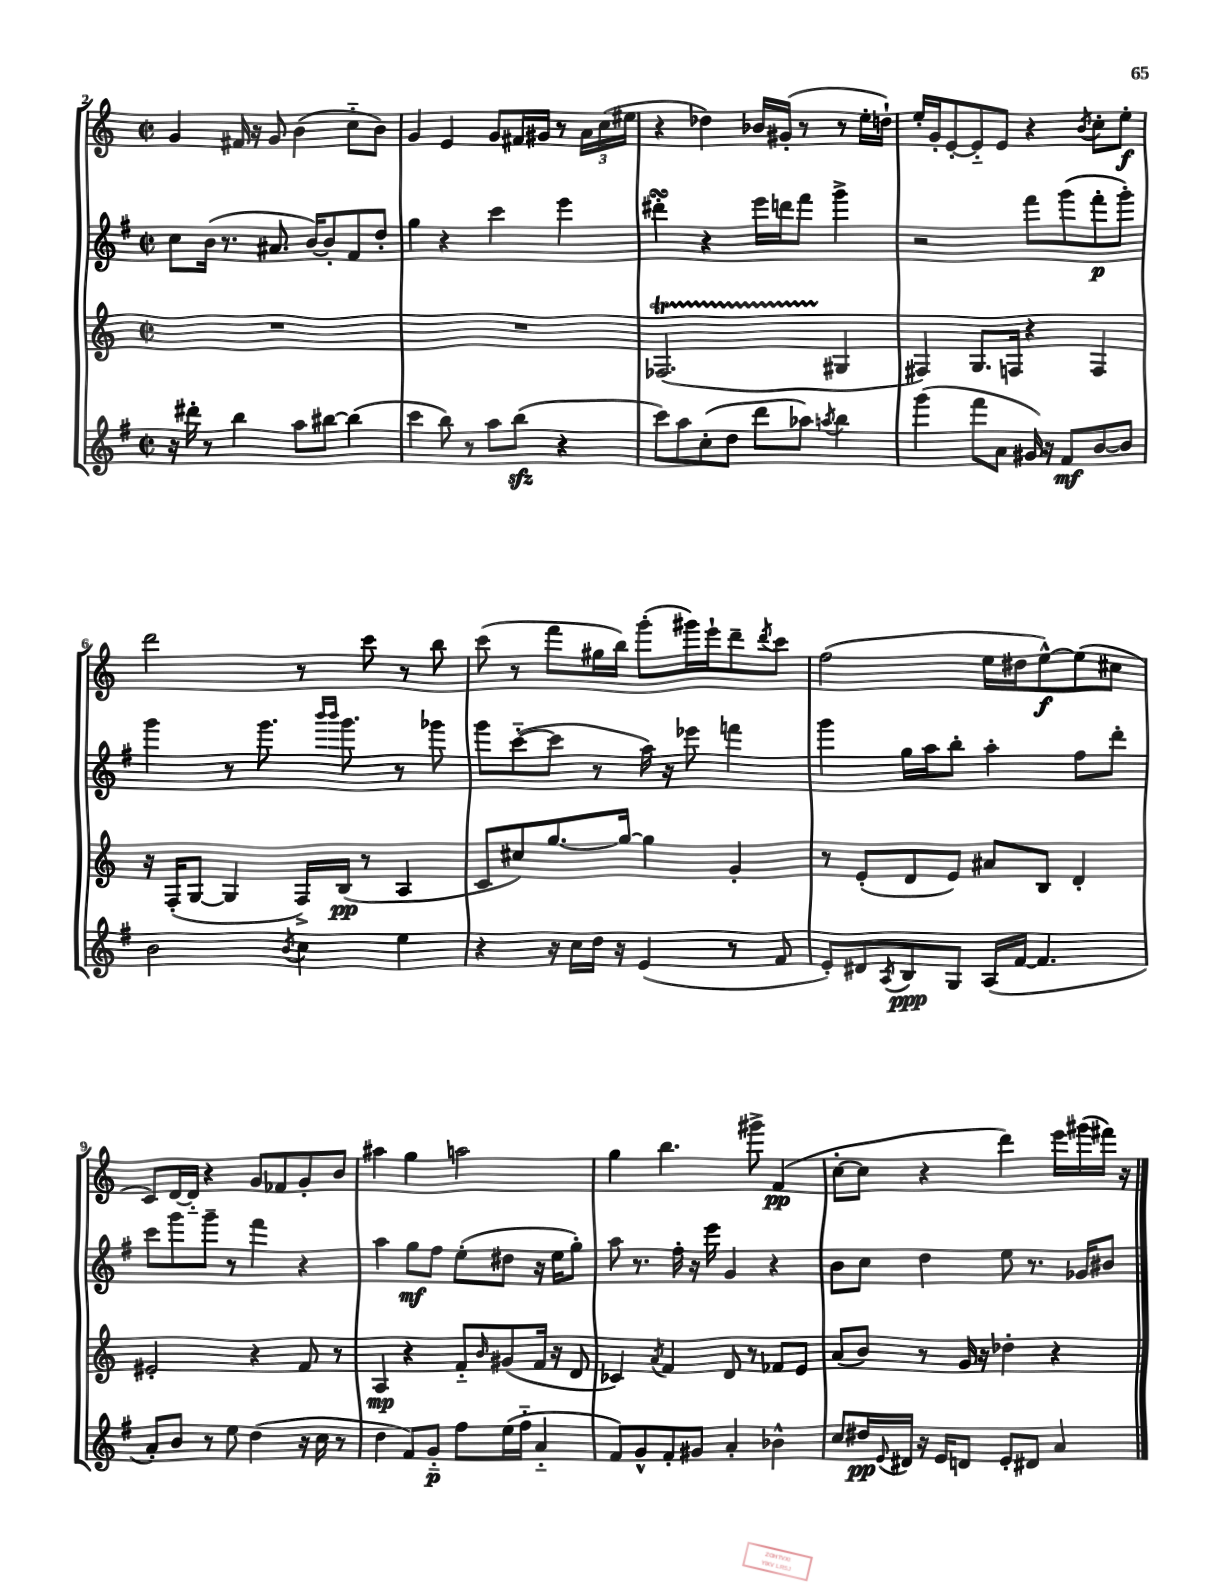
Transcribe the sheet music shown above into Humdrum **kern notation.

**kern	**dynam	**kern	**dynam	**kern	**dynam	**kern	**dynam
*part4	*part4	*part3	*part3	*part2	*part2	*part1	*part1
*staff4	*staff4	*staff3	*staff3	*staff2	*staff2	*staff1	*staff1
*clefG2	*	*clefG2	*	*clefG2	*	*clefG2	*
*k[f#]	*	*k[]	*	*k[f#]	*	*k[]	*
*M2/2	*	*M2/2	*	*M2/2	*	*M2/2	*
*met(c|)	*	*met(c|)	*	*met(c|)	*	*met(c|)	*
=2	=2	=2	=2	=2	=2	=2	=2
16r	.	1r	.	8cc\L	.	4g/	.
16ddd#X'\	.	.	.	.	.	.	.
8r	.	.	.	(16b\Jk	.	.	.
.	.	.	.	8.r	.	.	.
4bb\	.	.	.	.	.	16f#X/	.
.	.	.	.	.	.	16r	.
.	.	.	.	8.a#X/	.	8g/	.
8aa\L	.	.	.	.	.	(4b\	.
.	.	.	.	[16b/KL)	.	.	.
[8bb#X\J	.	.	.	8b'/]	.	.	.
(4bb#\]	.	.	.	8f#/	.	8cc\L	.
.	.	.	.	8dd'/J	.	8b\J)	.
=3	=3	=3	=3	=3	=3	=3	=3
4ccc\	.	1r	.	4gg\	.	4g/	.
8bb\)	.	.	.	4r	.	4e/	.
8r	.	.	.	.	.	.	.
8aa\L	.	.	.	4ccc\	.	8g/L	.
(8bbzz\J	.	.	.	.	.	16f#X/L	.
.	.	.	.	.	.	16g#X/JJ	.
4r	.	.	.	4eee\	.	8r	.
.	.	.	.	.	.	24a\LL	.
.	.	.	.	.	.	(24cc\	.
.	.	.	.	.	.	24ee#X\JJ	.
=4	=4	=4	=4	=4	=4	=4	=4
8ccc\L)	.	(2.F-XT/	.	4ddd#XsSsS'\	.	4r	.
8aa\	.	.	.	.	.	.	.
(8cc'\	.	.	.	4r	.	4dd-X\)	.
8dd\J	.	.	.	.	.	.	.
8ddd\L	.	.	.	16eee\LL	.	16b-X/LL	.
.	.	.	.	16dddn\J	.	(16g#X'/JJ	.
8aa-X\J)	.	.	.	8fff#\J	.	8r	.
8qaan/	.	.	.	.	.	.	.
4bb\	.	4G#X/	.	4ggg^\	.	8r	.
.	.	.	.	.	.	16ee'\LL	.
.	.	.	.	.	.	16ddn`\JJ)	.
=5	=5	=5	=5	=5	=5	=5	=5
(4ggg\	.	4F#X/)	.	2r	.	16ee'/LL	.
.	.	.	.	.	.	16g'/J	.
.	.	.	.	.	.	[8e'/	.
8fff#\L	.	8.G/L	.	.	.	8e/]	.
8a\J	.	.	.	.	.	8e/J	.
.	.	16Fn/Jk	.	.	.	.	.
16g#X/)	.	4r	.	8fff#\L	.	4r	.
16r	.	.	.	.	.	.	.
8f#/L	mf	.	.	(8ggg\	.	.	.
.	.	.	.	.	.	8qb/	.
[8b/	.	4F/	.	8fff#'\	p	8cc'\L	.
8b/J]	.	.	.	8ggg'\J)	.	8ee'\J	f
!!LO:LB:g=z
=6	=6	=6	=6	=6	=6	=6	=6
2b\	.	16r	.	4ggg\	.	2ddd\	.
.	.	(16F'/KL	.	.	.	.	.
.	.	[8G/J	.	.	.	.	.
.	.	4G/]	.	8r	.	.	.
.	.	.	.	8.ggg\	.	.	.
8qb/	.	.	.	.	.	.	.
4cc\	.	16F^/LL)	.	.	.	8r	.
.	.	.	.	16qqbbb/LL	.	.	.
.	.	.	.	16qqbbb/JJ	.	.	.
.	.	(16B/JJ	pp	8.ggg\	.	.	.
.	.	8r	.	.	.	8ccc\	.
4ee\	.	4A/	.	8r	.	8r	.
.	.	.	.	8ggg-X\	.	8bb\	.
=7	=7	=7	=7	=7	=7	=7	=7
4r	.	8c/L	.	8ggg\L	.	(8ccc\	.
.	.	8cc#X/)	.	([8ccc\	.	8r	.
16r	.	[8.gg/	.	8ccc\J]	.	8fff\L	.
16cc\LL	.	.	.	.	.	.	.
16dd\JJ	.	.	.	8r	.	16gg#X\L	.
16r	.	16gg/Jk_	.	.	.	16bb\JJ)	.
(4e/	.	4gg\]	.	16aa\)	.	(8ggg'\L	.
.	.	.	.	16r	.	.	.
.	.	.	.	8eee-X\	.	16ggg#X\L)	.
.	.	.	.	.	.	16eee`\J	.
8r	.	4g'/	.	4fffn\	.	8ddd~\	.
.	.	.	.	.	.	8qddd/	.
8f#/	.	.	.	.	.	8ccc\J	.
=8	=8	=8	=8	=8	=8	=8	=8
8e'/L)	.	8r	.	4ggg\	.	(2ff\	.
8d#X/	.	(8e'/L	.	.	.	.	.
8qA/	.	.	.	.	.	.	.
8B/	ppp	8d/	.	16gg\LL	.	.	.
.	.	.	.	16aa\J	.	.	.
8G/J	.	8e/J)	.	8bb'\J	.	.	.
(16A/LL	.	8a#X/L	.	4aa'\	.	16ee\LL	.
[16f#/JJ	.	.	.	.	.	16dd#X\J	.
4.f#/]	.	8B/J	.	.	.	[8ee^^\)	f
.	.	4d'/	.	8ff#\L	.	(8ee\]	.
.	.	.	.	8ddd'\J	.	8cc#X\J	.
!!LO:LB:g=z
=9	=9	=9	=9	=9	=9	=9	=9
8a'/L)	.	2e#X'/	.	8ccc\L	.	8c/L)	.
8b/J	.	.	.	8ggg\	.	[16d/L	.
.	.	.	.	.	.	16d/JJ]	.
8r	.	.	.	8ggg~\J	.	4r	.
8ee\	.	.	.	8r	.	.	.
(4dd\	.	4r	.	4fff#\	.	8g/L	.
.	.	.	.	.	.	8f-X/	.
16r	.	8f/	.	4r	.	8g'/	.
16cc\	.	.	.	.	.	.	.
8r	.	8r	.	.	.	8b/J	.
=10	=10	=10	=10	=10	=10	=10	=10
4dd\	.	4A/	mp	4aa\	.	4aa#X\	.
8f#/L)	.	4r	.	8gg\L	mf	4gg\	.
8g/J	p	.	.	8ff#\J	.	.	.
8ff#\L	.	8f/L	.	(8ee'\L	.	2aan\	.
.	.	16qqb/	.	.	.	.	.
(16ee\L	.	(8g#X/	.	8dd#X\J	.	.	.
16ff#\JJ	.	.	.	.	.	.	.
4a/	.	16f/Jk	.	16r	.	.	.
.	.	16r	.	16ee\KL	.	.	.
.	.	8d/	.	8gg'\J)	.	.	.
=11	=11	=11	=11	=11	=11	=11	=11
8f#/L)	.	4c-X/)	.	8aa\	.	4gg\	.
8g^^/	.	.	.	8.r	.	.	.
.	.	8qa/	.	.	.	.	.
8f#'/	.	4f/	.	.	.	4.bb\	.
.	.	.	.	16ff#'\	.	.	.
8g#X/J	.	.	.	16r	.	.	.
.	.	.	.	16eee\	.	.	.
4a'/	.	8d/	.	4g/	.	.	.
.	.	8r	.	.	.	8ggg#X^\	.
4b-X^^\	.	8f-X/L	.	4r	.	(4f/	pp
.	.	8e/J	.	.	.	.	.
=12	=12	=12	=12	=12	=12	=12	=12
8cc/L	.	(8a/L	.	8b\L	.	[8cc'\L	.
16dd#X/L	pp	8b/J)	.	8cc\J	.	8cc\J]	.
8qqe/	.	.	.	.	.	.	.
16d#X/JJ	.	.	.	.	.	.	.
16r	.	8r	.	4dd\	.	4r	.
16e/KL	.	.	.	.	.	.	.
8dn/J	.	16g/	.	.	.	.	.
.	.	16r	.	.	.	.	.
8e'/L	.	4dd-X'\	.	8ee\	.	4ddd\)	.
8d#X/J	.	.	.	8.r	.	.	.
4a/	.	4r	.	.	.	16eee\LL	.
.	.	.	.	16g-X/KL	.	(16ggg#X\	.
.	.	.	.	8b#X/J	.	16fff#X\JJ)	.
.	.	.	.	.	.	16r	.
==	==	==	==	==	==	==	==
*-	*-	*-	*-	*-	*-	*-	*-
